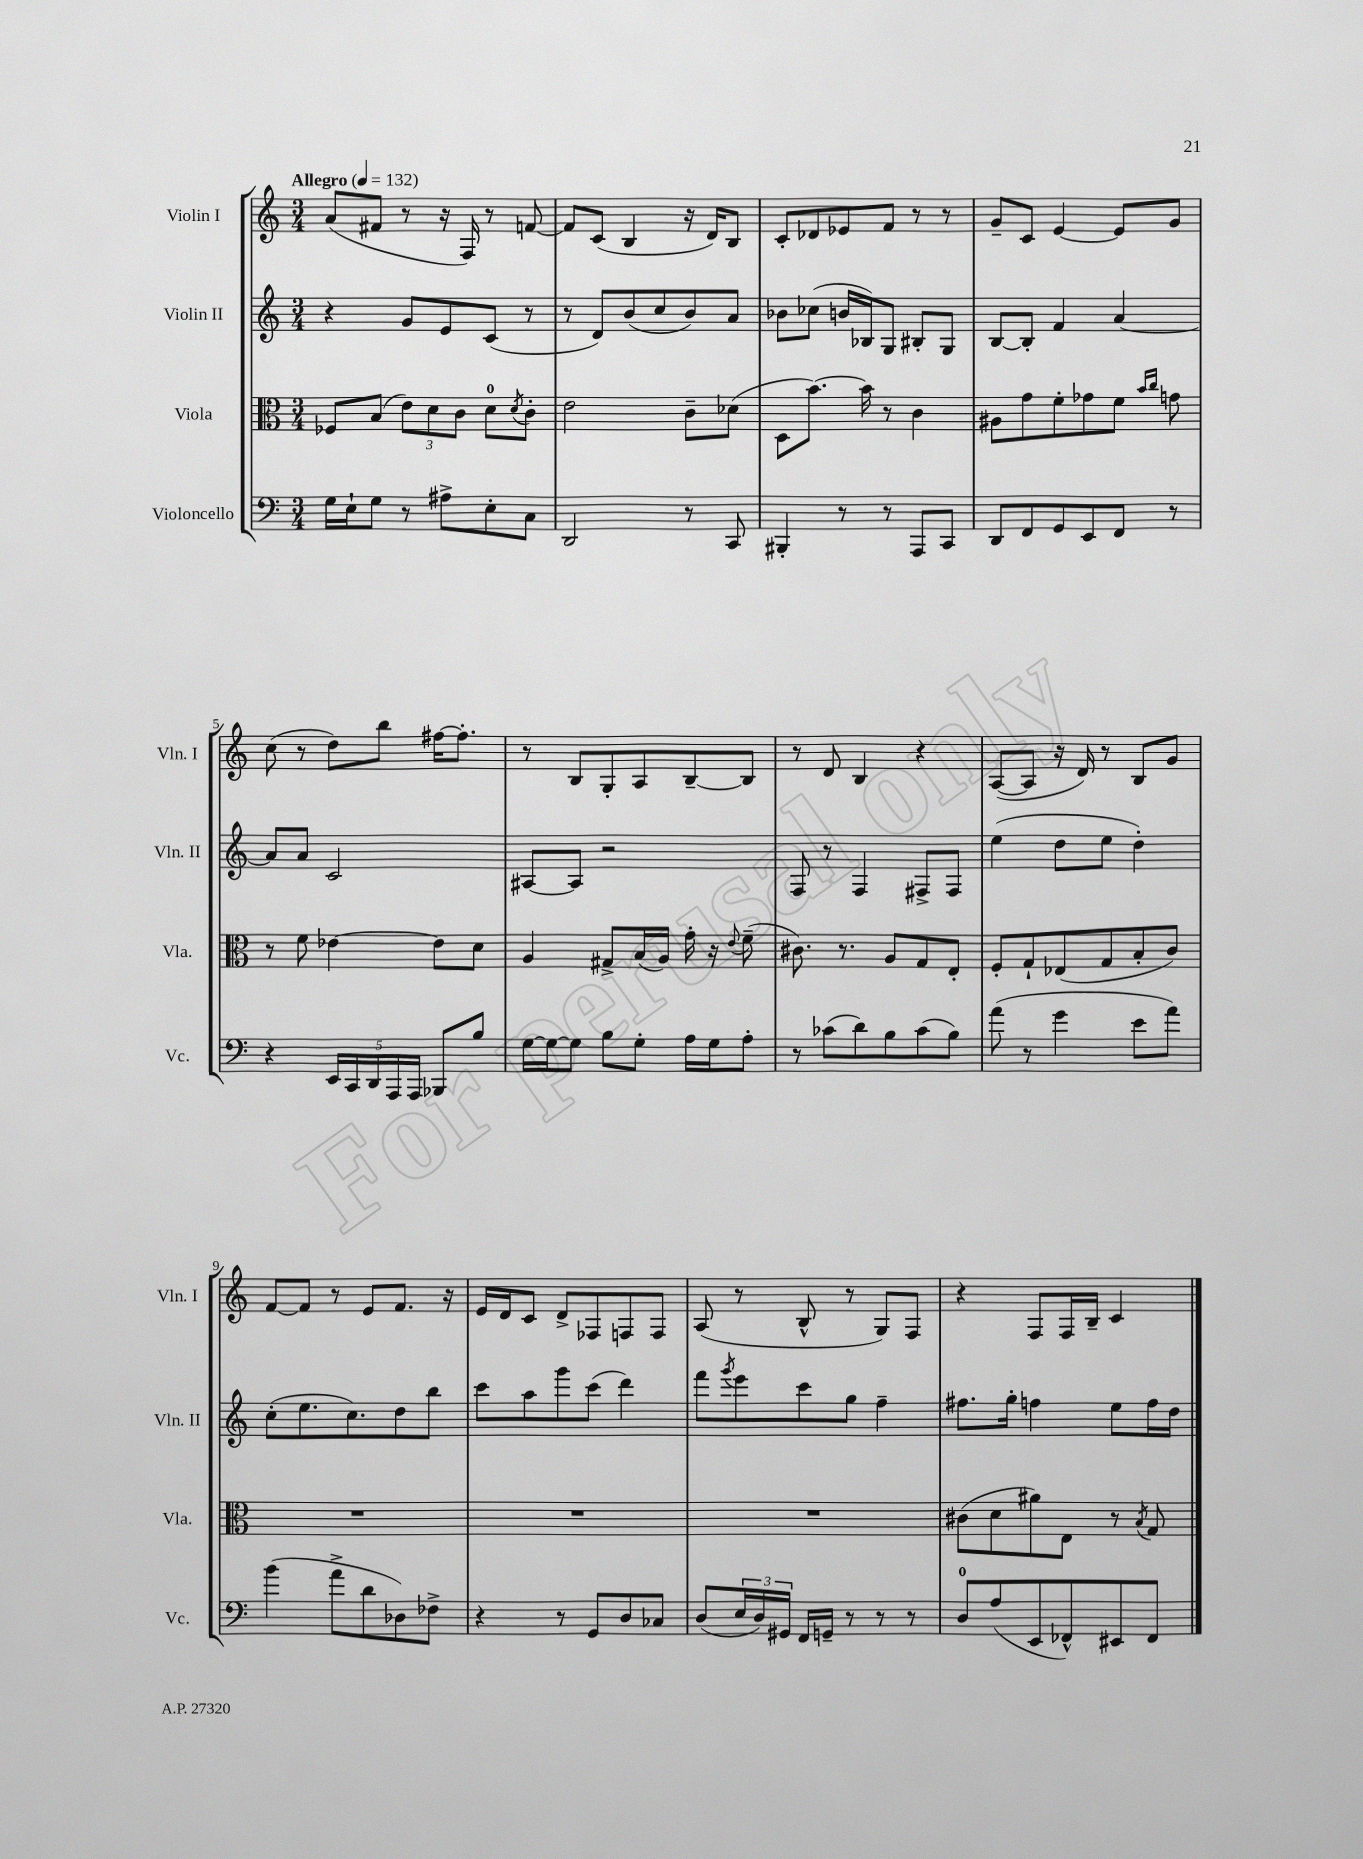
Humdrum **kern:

**kern	**kern	**kern	**kern
*part4	*part3	*part2	*part1
*staff4	*staff3	*staff2	*staff1
*I"Violoncello	*I"Viola	*I"Violin II	*I"Violin I
*I'Vc.	*I'Vla.	*I'Vln. II	*I'Vln. I
*clefF4	*clefC3	*clefG2	*clefG2
*k[]	*k[]	*k[]	*k[]
*M3/4	*M3/4	*M3/4	*M3/4
*MM132	*MM132	*MM132	*MM132
=1	=1	=1	=1
!	!	!	!LO:TX:a:B:t=Allegro
16G\LL	8F-X/L	4r	(8a/L
16E`\J	.	.	.
8G\J	(8B/J	.	8f#X/J
8r	12e\L)	8g/L	8r
.	12d\	.	.
8A#X^\L	.	8e/	16r
.	12c\J	.	.
.	.	.	16F/)
8E'\	8d\L	(8c/J	8r
.	8qd/	.	.
8C\J	8c'\J	8r	[8fn/
=2	=2	=2	=2
2DD/	2e\	8r	8f/L]
.	.	8d/L)	(8c/J
.	.	(8b/	4B/
.	.	8cc/	.
8r	8c~\L	8b/)	16r
.	.	.	16d/KL)
8CC/	(8d-X\J	8a/J	8B/J
=3	=3	=3	=3
4BBB#X'/	8D\L	8b-X\L	8c'/L
.	[8.b\J)	(8cc-X\J	8d-X/
8r	.	16bn/LL	8e-X/
.	16b\]	16B-X/J)	.
8r	8r	8G/J	8f/J
8AAA/L	4c\	8B#X'/L	8r
8CC/J	.	8G/J	8r
=4	=4	=4	=4
8DD/L	8A#X\L	[8B/L	8g~/L
8FF/	8g\	8B'/J]	8c/J
8GG/	8f'\	4f/	[4e/
8EE/	8g-X\	.	.
8FF/J	8f\J	[4a/	8e/L]
.	16qqb/LL	.	.
.	16qqcc/JJ	.	.
8r	8gn\	.	8g/J
!!LO:LB:g=z
=5	=5	=5	=5
4r	8r	8a/L]	(8cc\
.	8f\	8a/J	8r
20EE/LL	[4e-X\	2c/	8dd\L)
20CC/	.	.	.
20DD/	.	.	.
.	.	.	8bb\J
20AAA/	.	.	.
20AAA/JJ	.	.	.
8BBB-X/L	8e-\L]	.	[16ff#X\KL
.	.	.	8.ff#'\J]
8B/J	8d\J	.	.
=6	=6	=6	=6
[16G\LL	4A/	[8A#X/L	8r
16G\J_	.	.	.
8G\J]	.	8A#/J]	8B/L
8B\L	8G#X^/L	2r	8G'/
8G'\J	(16B/L	.	8A/
.	16A/JJ)	.	.
16A\LL	16g'\	.	[8B~/
16G\J	16r	.	.
.	8qqe/	.	.
8A'\J	(8f~\	.	8B/J]
=7	=7	=7	=7
8r	8.c#X\)	8F/	8r
(8c-X\L	.	8r	8d/
.	8.r	.	.
8d\)	.	4F/	4B/
8B\	8A/L	.	.
(8c-\	8G/	8F#X^/L	4r
8B\J)	8E'/J	8F#/J	.
=8	=8	=8	=8
(8a\	8F'/L	(4ee\	([8A/L
8r	8G`/	.	8A/J]
4g\	(8E-X/	8dd\L	16r
.	.	.	16d/)
.	8G/	8ee\J	8r
8e\L	8B'/	4dd'\)	8B/L
8a\J)	8c/J)	.	8g/J
!!LO:LB:g=z
=9	=9	=9	=9
(4b\	2.r	(8cc'\L	[8f/L
.	.	8.ee\	8f/J]
8a^\L	.	.	8r
.	.	8.cc\)	.
8d\	.	.	8e/L
8D-X\)	.	8dd\	8.f/J
8F-X^\J	.	8bb\J	.
.	.	.	16r
=10	=10	=10	=10
4r	2.r	8ccc\L	16e/LL
.	.	.	16d/J
.	.	8aa\	8c/J
8r	.	8ggg\	8d^/L
8GG/L	.	(8ccc\J	8F-X/
8D/	.	4ddd\)	8Fn/
8C-X/J	.	.	8F/J
=11	=11	=11	=11
(8D/L	2.r	8fff\L	(8A/
.	.	8qggg/	.
24E/L	.	8eee\	8r
24D/)	.	.	.
24GG#X/JJ	.	.	.
16FF/LL	.	8ccc\	8B^^/
16GGn~/JJ	.	.	.
8r	.	8gg\J	8r
8r	.	4ff~\	8G/L)
8r	.	.	8F/J
=12	=12	=12	=12
8D/L	(8c#X\L	8.ff#X\L	4r
(8A/	8d\	.	.
.	.	16gg'\Jk	.
8EE/	8a#X\)	4ffn\	8F/L
8FF-X^^/)	8E\J	.	16F/L
.	.	.	16B~/JJ
8EE#X/	8r	8ee\L	4c/
.	8qB/	.	.
8FF-/J	8G/	16ff\L	.
.	.	16dd\JJ	.
==	==	==	==
*-	*-	*-	*-
